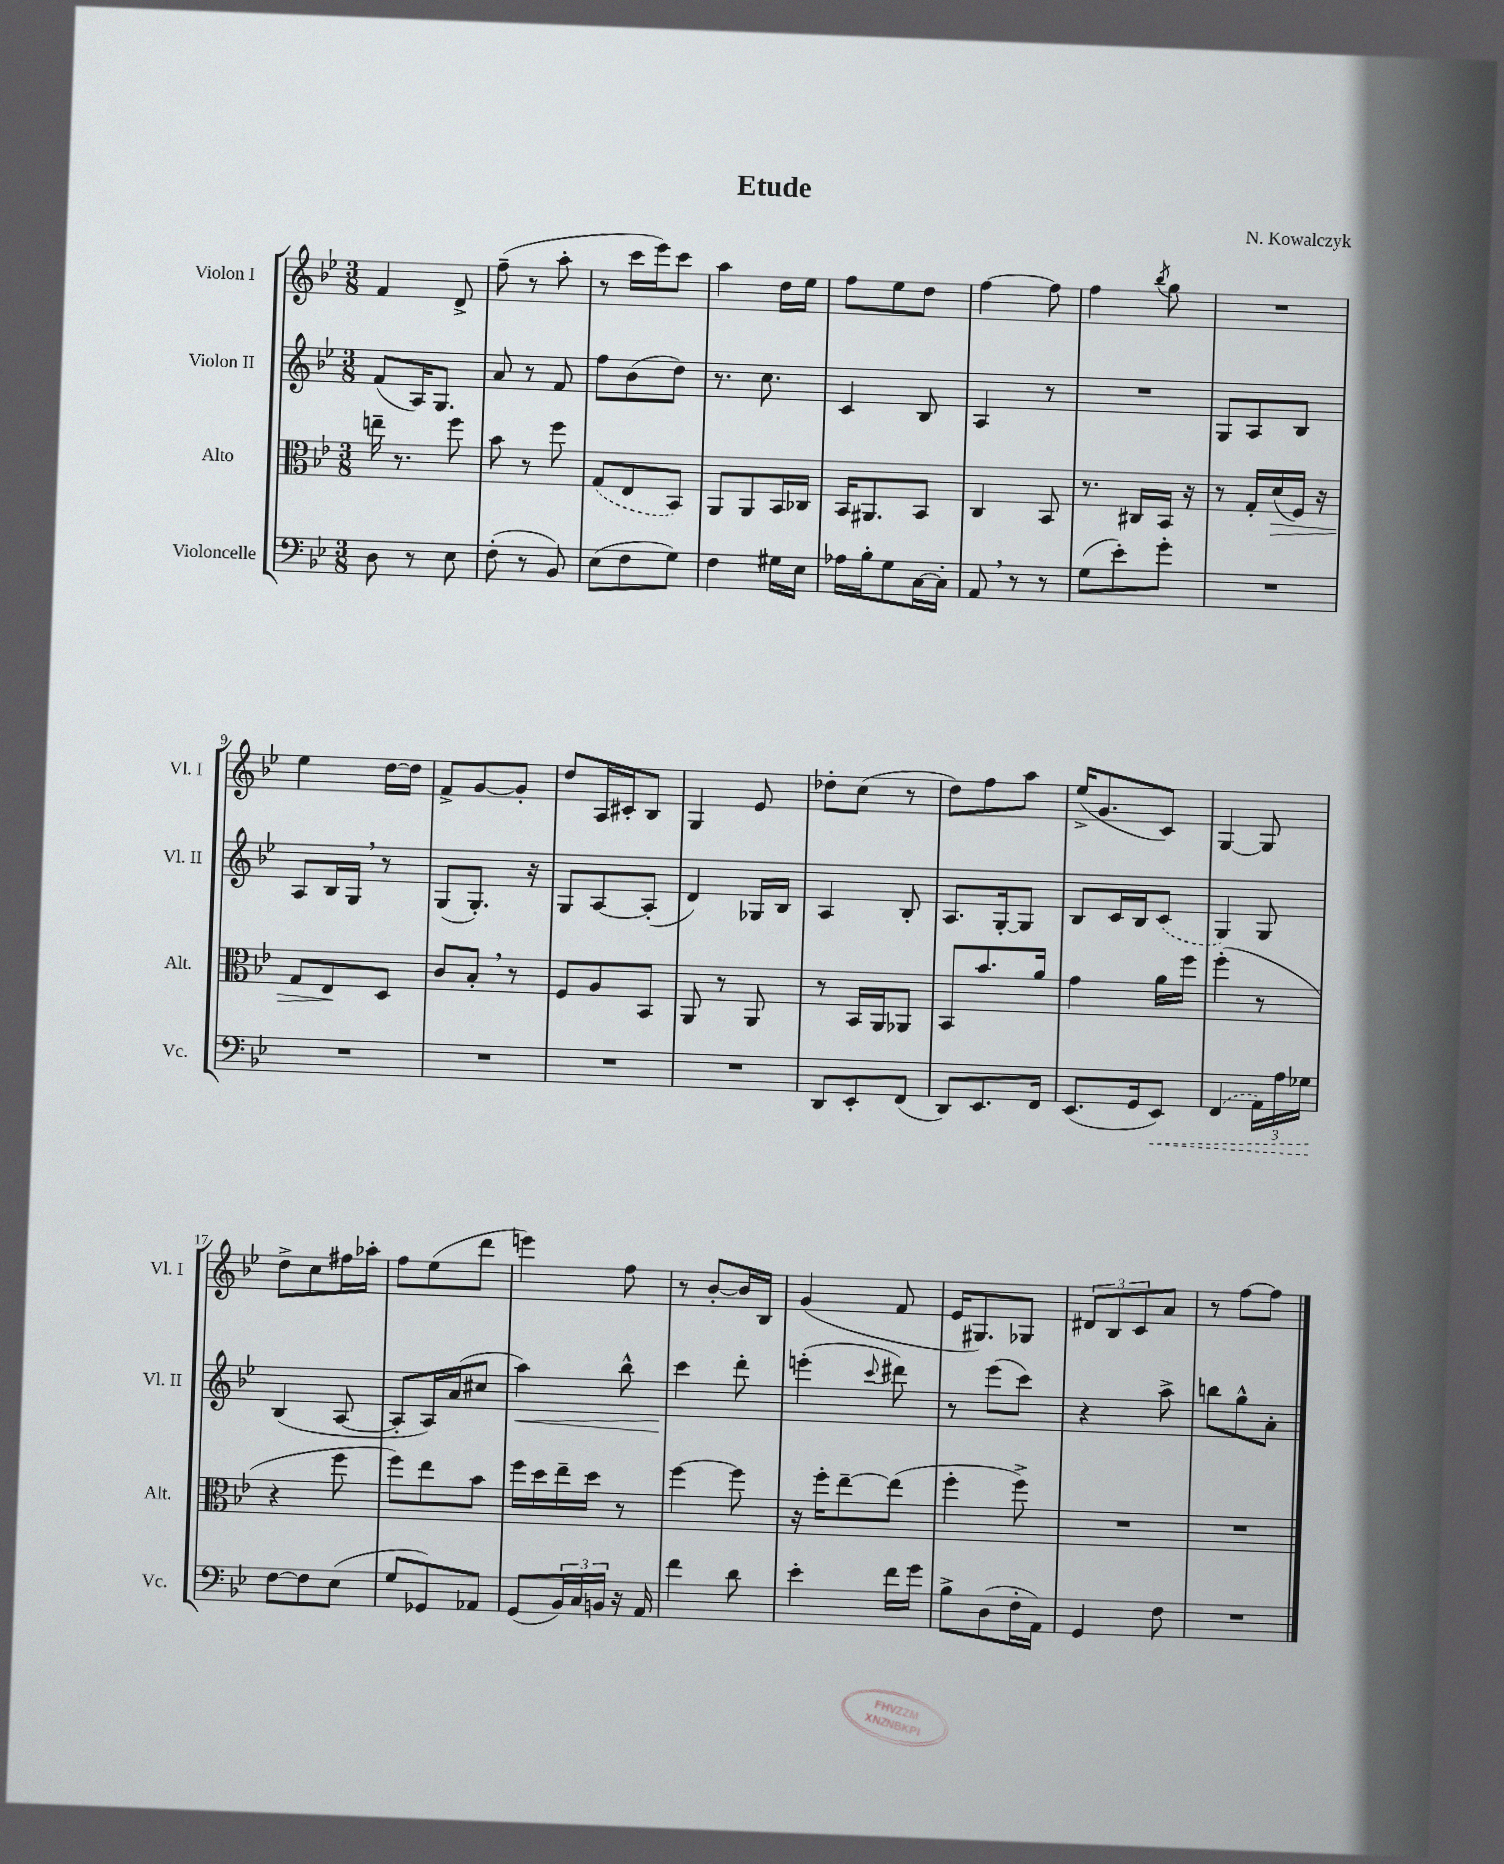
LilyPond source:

\header { title = "Etude" composer = "N. Kowalczyk" }
<<
\new StaffGroup <<
\new Staff = "s0" \with { instrumentName = "Violon I" shortInstrumentName = "Vl. I" } {
    \clef treble \key bes \major \numericTimeSignature \time 3/8
    f'4 d'8-> |
    f''8--( r8 a''8-. |
    r8 c'''16 ees'''16) c'''8 |
    a''4 d''16 ees''16 |
    f''8 ees''8 d''8 |
    f''4~ f''8 |
    f''4 \acciaccatura { bes''8 } g''8 |
    R4. |
    ees''4 d''16~ d''16 |
    f'8-> g'8~ g'8-. |
    d''8 a16 cis'16-. bes8 |
    g4 ees'8 |
    des''8-. c''8( r8 |
    d''8) f''8 a''8 |
    ees''16->( g'8. c'8) |
    g4~ g8 |
    d''8-> c''8 fis''16 aes''16-. |
    f''8 ees''8( d'''8 |
    e'''4) f''8 |
    r8 bes'8~-. bes'16 bes16 |
    g'4( f'8 |
    ees'16 gis8.) ges8 |
    \tuplet 3/2 { dis'8 bes8 c'8 } a'8 |
    r8 f''8~ f''8 \bar "|." |
}
\new Staff = "s1" \with { instrumentName = "Violon II" shortInstrumentName = "Vl. II" } {
    \clef treble \key bes \major \numericTimeSignature \time 3/8
    f'8( a16) g8. |
    a'8 r8 f'8 |
    f''8 bes'8( d''8) |
    r8. c''8. |
    c'4 bes8 |
    a4 r8 |
    R4. |
    g8 a8 bes8 |
    a8 bes16 g16 \breathe r8 |
    g8( g8.-.) r16 |
    g8 a8~ a8-.( |
    d'4) ges16 bes16 |
    a4 bes8-. |
    a8. g16~-. g8 |
    bes8 c'16 bes16 \once \slurDashed c'8( |
    g4) g8 |
    bes4( a8~ |
    a8-. a16) a'16( cis''8 |
    a''4\<) bes''8-^ |
    c'''4\! d'''8-. |
    e'''4-.( \appoggiatura { c'''8 } dis'''8) |
    r8 ees'''8( c'''8) |
    r4 a''8-> |
    b''8 g''8-^ a'8-. \bar "|." |
}
\new Staff = "s2" \with { instrumentName = "Alto" shortInstrumentName = "Alt." } {
    \clef alto \key bes \major \numericTimeSignature \time 3/8
    e''16-- r8. f''8 |
    bes'8 r8 f''8 |
    \once \slurDashed g8( ees8 bes,8) |
    a,8 a,8 bes,16 ces16 |
    bes,16 ais,8. bes,8 |
    c4 bes,8 |
    r8. cis16 bes,16 r16 |
    r8 g16-. d'16\>( f16) r16 |
    g8 ees8\! d8 |
    c'8 bes8-. \breathe r8 |
    f8 a8 bes,8 |
    a,8 r8 a,8 |
    r8 bes,16 a,16 aes,8 |
    bes,8 bes'8. a'16 |
    g'4 a'16 f''16 |
    f''4-.( r8 |
    r4 f''8 |
    f''8) ees''8 bes'8 |
    f''16 d''16 ees''16-- d''16 r8 |
    f''4~ f''8 |
    r16 f''16-. ees''8~-- ees''8( |
    f''4-. f''8->) |
    R4. |
    R4. \bar "|." |
}
\new Staff = "s3" \with { instrumentName = "Violoncelle" shortInstrumentName = "Vc." } {
    \clef bass \key bes \major \numericTimeSignature \time 3/8
    d8 r8 ees8 |
    f8-.( r8 bes,8) |
    ees8( f8 g8) |
    f4 gis16 ees16 |
    aes16 bes16-. g8 c16~ c16-. |
    a,8 \breathe r8 r8 |
    g8( ees'8-.) g'8-. |
    R4. |
    R4. |
    R4. |
    R4. |
    R4. |
    d,8 ees,8-. f,8( |
    d,8) ees,8. f,16 |
    ees,8.( g,16 \once \override Hairpin.style = #'dashed-line ees,8\<) |
    \once \slurDashed f,4( \tuplet 3/2 { a,16) a16 ges16\! } |
    f8~ f8 ees8( |
    g8 ges,8) aes,8 |
    g,8( \tuplet 3/2 { bes,16) c16 b,16 } r16 a,16 |
    f'4 d'8 |
    ees'4-. f'16 g'16 |
    bes8-> d8( f16-. a,16) |
    g,4 f8 |
    R4. \bar "|." |
}
>>
>>
